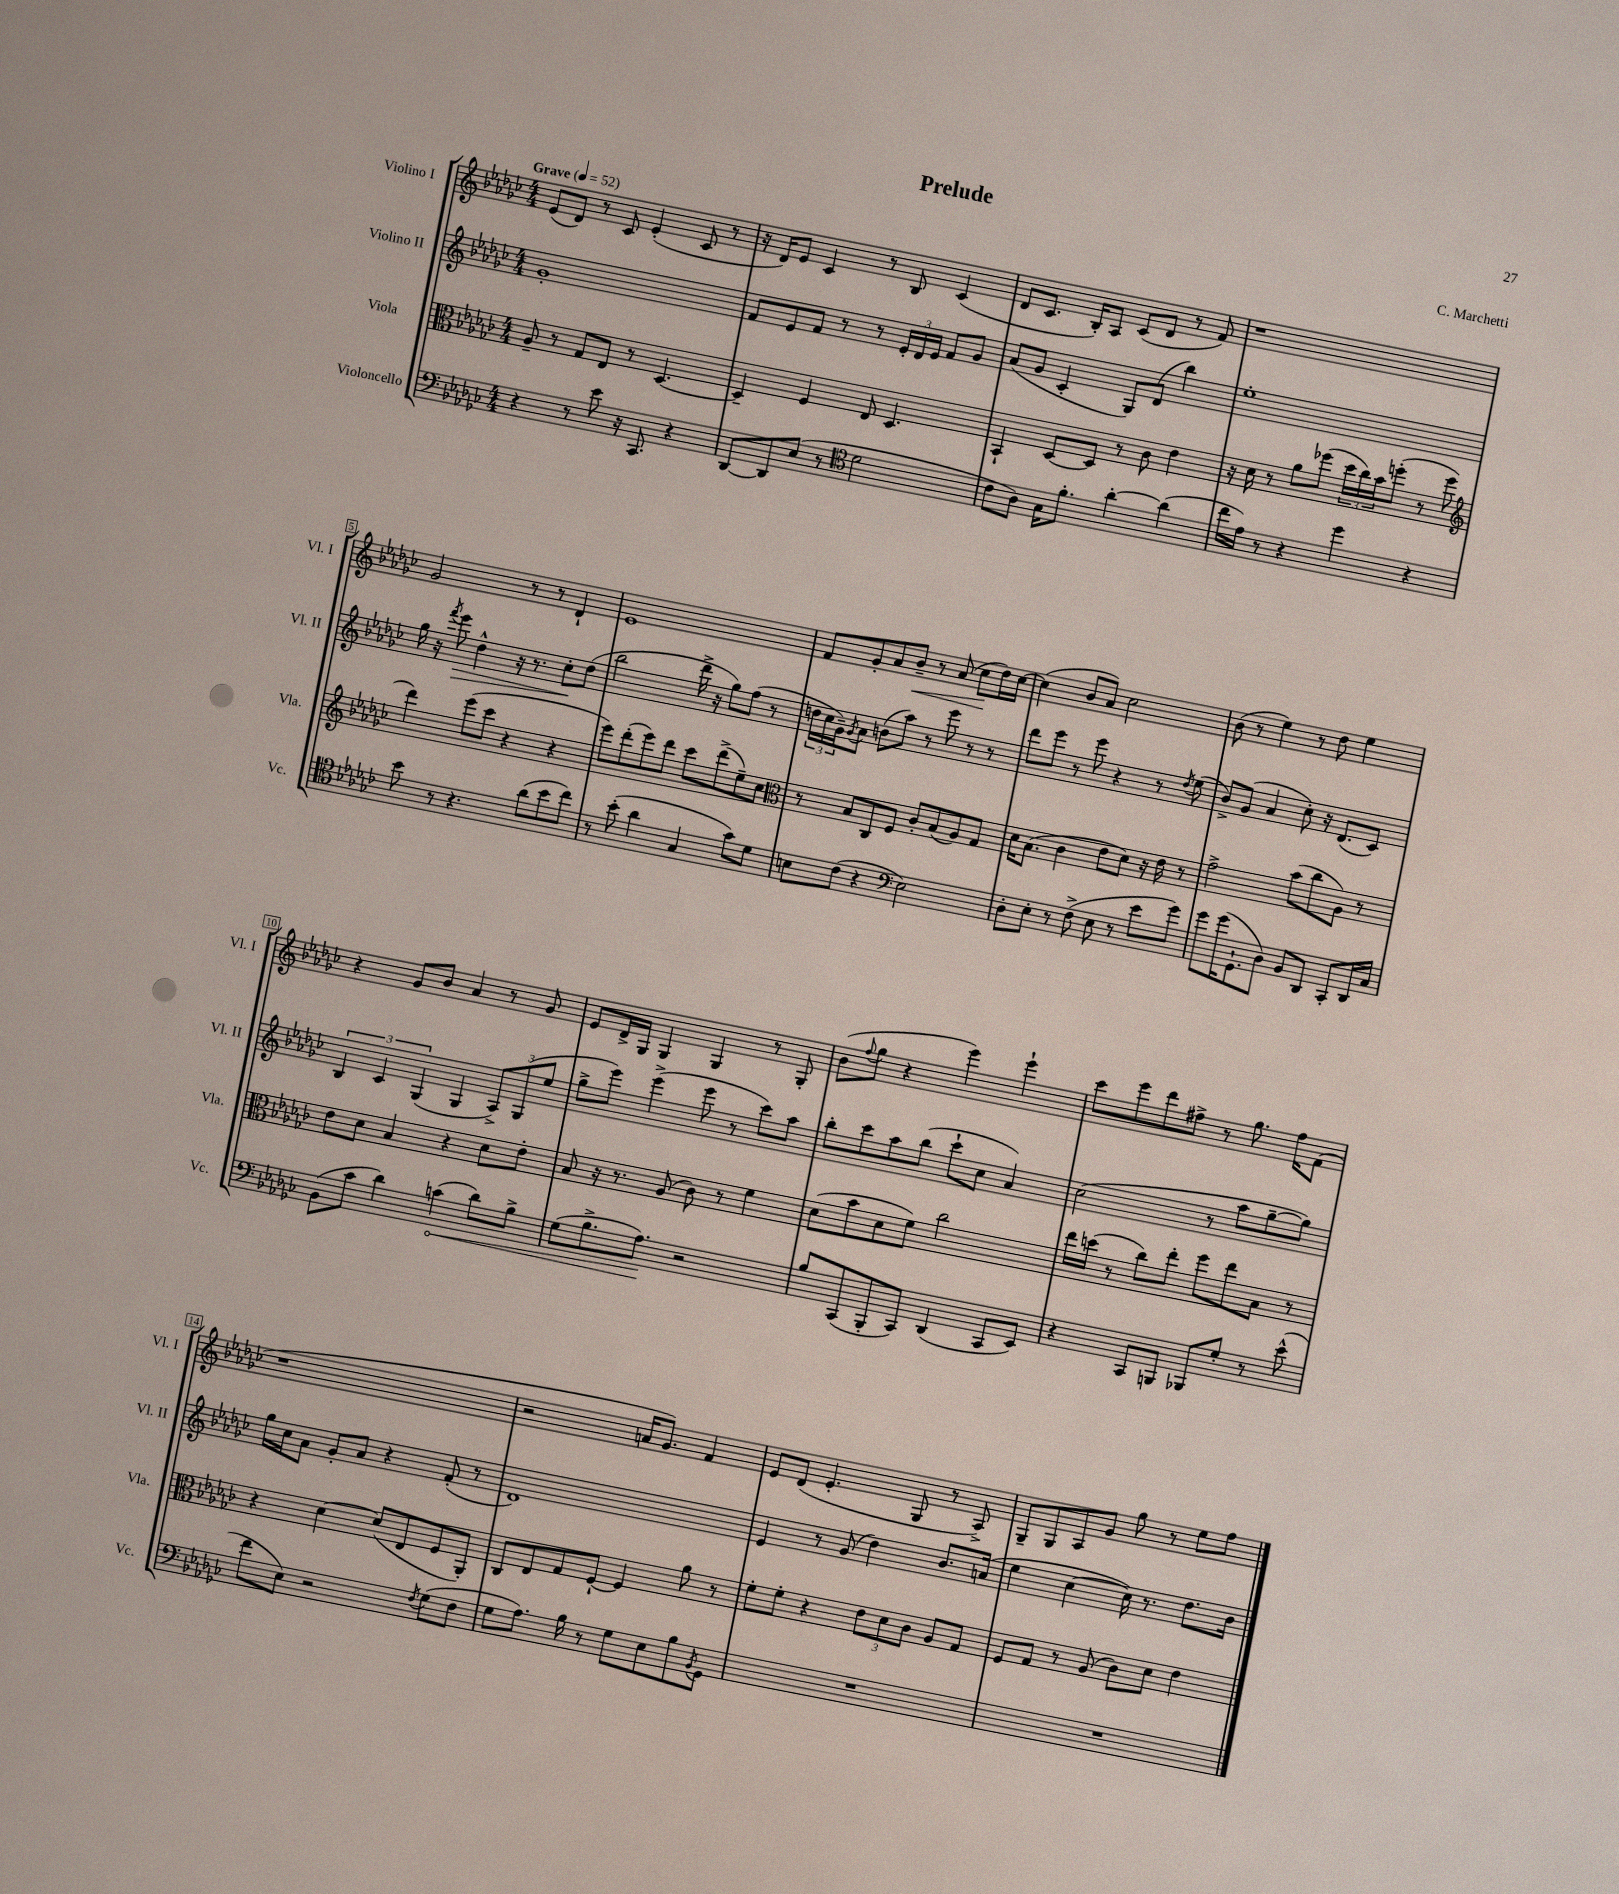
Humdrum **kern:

**kern	**kern	**kern	**kern
*staff4	*staff3	*staff2	*staff1
*clefF4	*clefC3	*clefG2	*clefG2
*k[b-e-a-d-g-c-]	*k[b-e-a-d-g-c-]	*k[b-e-a-d-g-c-]	*k[b-e-a-d-g-c-]
*M4/4	*M4/4	*M4/4	*M4/4
*MM52	*MM52	*MM52	*MM52
4r	8A-~	1g-'	(8e-
.	8r	.	8d-)
8r	8G-	.	8r
8e-	8E-	.	8c-
16r	8r	.	(4e-'
8.CC-	.	.	.
.	[4.D-	.	.
4r	.	.	8c-
.	.	.	8r
=	=	=	=
[8DD-	4D-~]	8f	16r
.	.	.	16d-)
8DD-]	.	8e-	8e-
(8E-	4F	8f	4c-
8r	.	8r	.
*clefC4	*	*	*
2d-	8E-	8r	8r
.	4.D-	24e-'	8B-
.	.	24d-	.
.	.	24e-	.
.	.	8f	(4c-
.	.	8g-	.
=	=	=	=
8c-	4BB-`	(8a-	8d-
8A-)	.	8g-	8.c-
16G-	[8D-	4c-'	.
8.f'	.	.	16B-')
.	8D-]	.	8A-
[4a-'	8r	8G-)	(8c-
.	8c-	(8d-	8d-
(4a-]	4e-	4bb-)	8r
.	.	.	8f)
=	=	=	=
16cc-	16r	1ee-'	1r
16e-)	16d-	.	.
8r	8r	.	.
4r	8a-	.	.
.	(8ff-	.	.
4dd-	24dd-	.	.
.	24cc-)	.	.
.	24b-	.	.
.	(8ff'	.	.
4r	8r	.	.
.	8ff	.	.
=	=	=	=
*	*clefG2	*	*
8b-	4ddd-)	16gg-	2g-
.	.	16r	.
.	.	8qfff	.
8r	.	8eee-	.
4.r	(8eee-	4dd-^^	.
.	8ccc-	.	.
.	4r	16r	8r
.	.	8.r	.
(8a-	.	.	8r
8b-	4r	8cc-'	4d-`
8cc-)	.	(8dd-	.
=	=	=	=
8r	8eee-)	2bb-	1e-
(8b-'	(8ddd-'	.	.
4a-	8eee-)	.	.
.	8ddd-	.	.
4G-	8ccc-	16ddd-^	.
.	.	16r	.
.	(8ddd-^	8gg-)	.
8g-)	8ee-~)	(8ff	.
8d-	8cc-	8r	.
=	=	=	=
*	*clefC3	*	*
8B	8r	24dd	8f
.	.	24cc-	.
.	.	24g-~)	.
.	.	8qg-	.
(8c-	8B-	8a-	8g-'
4r	8C-	(8b	8a-
.	8F	8aa-)	8b-~
*clefF4	*	*	*
2E-)	8c-'	8r	8r
.	(8B-	8eee-	(8a-
.	8A-)	8r	8cc-
.	8G-	8r	16dd-)
.	.	.	[16cc-
=	=	=	=
8D-'	16d-	8ddd-	(4cc-]
.	(8.B-	.	.
8E-'	.	8eee-	.
8r	4c-	8r	8b-
(8F^	.	8eee-	8a-)
8E-	8e-	4r	2cc-
8r	8d-)	.	.
8e-	16r	8r	.
.	16e-	.	.
.	.	8qdd-	.
8g-)	8r	(8ee-	.
=	=	=	=
8g-	2g-^	8b-^)	(8b-
(16g-	.	(8g-	8r
8.GG-`	.	.	.
.	.	4a-	4ee-)
8D-)	.	.	.
8BB-	(8b-	8cc-')	8r
8DD-	8cc-	16r	8dd-
.	.	(8.d-	.
8CC-'	8A-)	.	4ee-
16DD-	8r	8c-)	.
16C-	.	.	.
=	=	=	=
(8BB-	8e-	6B-	4r
8c-	8d-	.	.
.	.	6c-	.
4d-)	4B-	.	8g-
.	.	(6G-	.
.	.	.	8b-
(4c	4r	4G-	4a-
8d-)	8d-	12A-^)	8r
.	.	(12G-	.
8B-^	8e-'	.	8g-
.	.	12ee-	.
=	=	=	=
(8G-	8B-	8gg-^	8e-
8.B-^	16r	8eee-)	16d-^
.	8.r	.	16G-
.	.	(4eee-^	4G-
8.A-)	.	.	.
.	(8A-	.	.
2r	8c-)	8eee-	4G-
.	8r	8r	.
.	4f	8ccc-)	8r
.	.	8aa-	8G-'
=	=	=	=
8B-	(8d-	8bb-'	(8b-
.	.	.	8qqff
(8CC-	8b-	8ccc-	8gg-
8BBB-'	8d-	8aa-	4r
8CC-)	8f)	(8bb-	.
(4DD-	2cc-	8ccc-`	4eee-)
.	.	8cc-	.
8CC-	.	4a-)	4eee-`
8EE-)	.	.	.
=	=	=	=
4r	16ee-	(2cc-	8ccc-
.	(16dd	.	.
.	8r	.	8eee-
8CC-	8cc-)	.	8ddd-
8BBB	8ee-'	.	8ff#^
8BBB-	8ff	8r	8r
8G-'	8ee-	8aa-	8.gg-
8r	8B-	[8gg-~	.
.	.	.	16ff#
(8e-^^	8r	8gg-])	(8f
=	=	=	=
8f	4r	16gg-	1r
.	.	16cc-	.
8E-)	.	8a-	.
2r	[4d-	8g-'	.
.	.	8a-	.
.	(8d-]	4r	.
.	8E-	.	.
8qF	.	.	.
(8G-	8F	(8f'	.
8F	8AA-')	8r	.
=	=	=	=
8G-	8C-	1d-)	2r
8.A-)	8E-	.	.
.	8G-	.	.
16B-	.	.	.
8r	[8F`	.	.
8G-	4F]	.	16a
.	.	.	8.g-)
8E-	.	.	.
8B-	8a-	.	4f
8qBB-	.	.	.
8GG-	8r	.	.
=	=	=	=
1r	8f'	4e-	8e-
.	8f'	.	(8d-
.	4r	8r	4.e-'
.	.	(8g-	.
.	12e-	4dd-)	.
.	12d-	.	.
.	.	.	8G-
.	12c-	.	.
.	8A-	8.b-	8r
.	8G-	.	8A-^)
.	.	(16a	.
=	=	=	=
1r	8F	4ee-	8G-~
.	8G-	.	8G-
.	8r	[4cc-	8A-
.	(8A-	.	8g-
.	8c-)	16cc-])	8gg-
.	.	8.r	.
.	8d-	.	8r
.	4e-	8.dd-	8ee-
.	.	.	8ff
.	.	16b-	.
==	==	==	==
*-	*-	*-	*-
